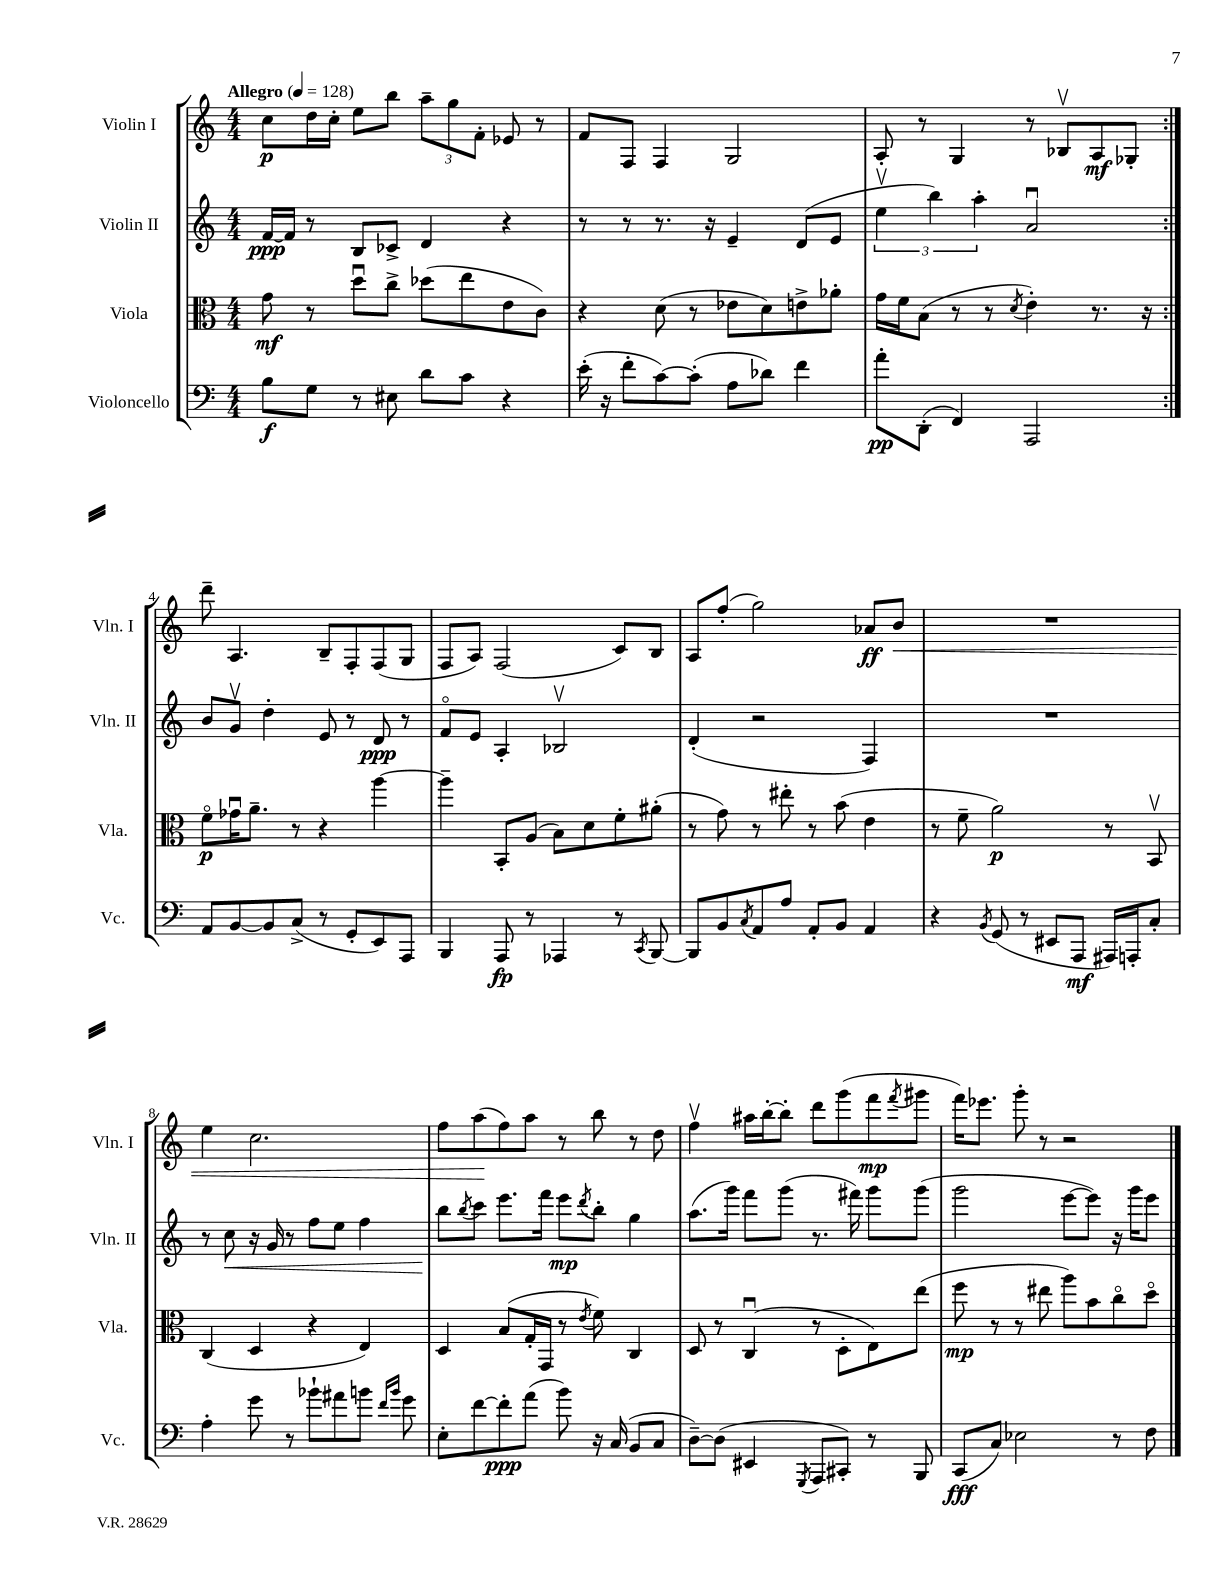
<<
\new StaffGroup <<
\new Staff = "s0" \with { instrumentName = "Violin I" shortInstrumentName = "Vln. I" } {
    \clef treble \key c \major \numericTimeSignature \time 4/4 \tempo "Allegro" 4 = 128
    \repeat volta 2 { c''8\p d''16 c''16-. e''8 b''8 \tuplet 3/2 { a''8-- g''8 f'8-. } ees'8 r8 |
    f'8 f8 f4 g2 |
    a8-. r8 g4 r8 bes8\upbow a8\mf ges8-. | }
    d'''8-- a4. b8-- f8-. f8( g8 |
    f8 a8) f2( c'8) b8 |
    a8 f''8-.( g''2) aes'8\ff b'8\< |
    R1 |
    e''4 c''2. |
    f''8 a''8\!( f''8) a''8 r8 b''8 r8 d''8 |
    f''4\upbow ais''16 b''16~-. b''8-. d'''8 g'''8( f'''8\mp \acciaccatura { f'''8 } gis'''8 |
    f'''16) ees'''8. g'''8-. r8 r2 \bar "|." |
}
\new Staff = "s1" \with { instrumentName = "Violin II" shortInstrumentName = "Vln. II" } {
    \clef treble \key c \major \numericTimeSignature \time 4/4
    \repeat volta 2 { f'16~\ppp f'16 r8 b8 ces'8-> d'4 r4 |
    r8 r8 r8. r16 e'4-- d'8( e'8 |
    \tuplet 3/2 { e''4\upbow b''4) a''4-. } a'2\downbow | }
    b'8 g'8\upbow d''4-. e'8 r8 d'8\ppp r8 |
    f'8\flageolet e'8 a4-. bes2\upbow |
    d'4-.( r2 f4) |
    R1 |
    r8 c''8\< r16 g'16 r8 f''8 e''8 f''4 |
    b''8\! \acciaccatura { b''8 } c'''8 e'''8. f'''16 e'''8\mp \acciaccatura { d'''8 } b''8-. g''4 |
    a''8.( g'''16) f'''8 g'''8( r8. fis'''16) g'''8 g'''8( |
    g'''2 e'''8~ e'''8) r16 g'''16 e'''8 \bar "|." |
}
\new Staff = "s2" \with { instrumentName = "Viola" shortInstrumentName = "Vla." } {
    \clef alto \key c \major \numericTimeSignature \time 4/4
    \repeat volta 2 { g'8\mf r8 d''8\downbow c''8-> des''8( e''8 e'8 c'8) |
    r4 d'8( r8 ees'8 d'8) e'8-> aes'8-. |
    g'16 f'16 b8( r8 r8 \acciaccatura { d'8 } e'4-.) r8. r16 | }
    f'8\flageolet\p ges'16\downbow a'8.-- r8 r4 a''4~ |
    a''4-- b,8-. a8( b8) d'8 f'8-. ais'8-.( |
    r8 g'8) r8 eis''8-. r8 b'8( e'4 |
    r8 f'8-- a'2\p) r8 b,8\upbow |
    c4( d4 r4 e4) |
    d4 b8( g16-. g,16 r8 \acciaccatura { e'8 } f'8) c4 |
    d8 r8 c4\downbow( r8 d8-. e8) e''8( |
    f''8\mp r8 r8 eis''8 a''8) b'8 c''8\flageolet d''8\flageolet \bar "|." |
}
\new Staff = "s3" \with { instrumentName = "Violoncello" shortInstrumentName = "Vc." } {
    \clef bass \key c \major \numericTimeSignature \time 4/4
    \repeat volta 2 { b8\f g8 r8 eis8 d'8 c'8 r4 |
    e'16-.( r16 f'8-. c'8~) c'8-.( a8 des'8) f'4 |
    a'8-.\pp d,8-.( f,4) a,,2 | }
    a,8 b,8~ b,8 c8->( r8 g,8-. e,8) a,,8 |
    b,,4 a,,8\fp r8 aes,,4 r8 \acciaccatura { c,8 } b,,8~ |
    b,,8 b,8 \acciaccatura { c8 } a,8 a8 a,8-. b,8 a,4 |
    r4 \acciaccatura { b,8 } g,8( r8 eis,8 a,,8\mf ais,,16) a,,16-. c8-. |
    a4-. g'8 r8 bes'8-! ais'8 b'8 \grace { f'16 b'16 } g'8 |
    e8-. f'8~ f'8-.\ppp a'8( b'8) r16 c16( b,8 c8 |
    d8~--) d8( eis,4 \acciaccatura { g,,8 } a,,8 cis,8-.) r8 b,,8 |
    c,8\fff( c8) ees2 r8 f8 \bar "|." |
}
>>
>>
